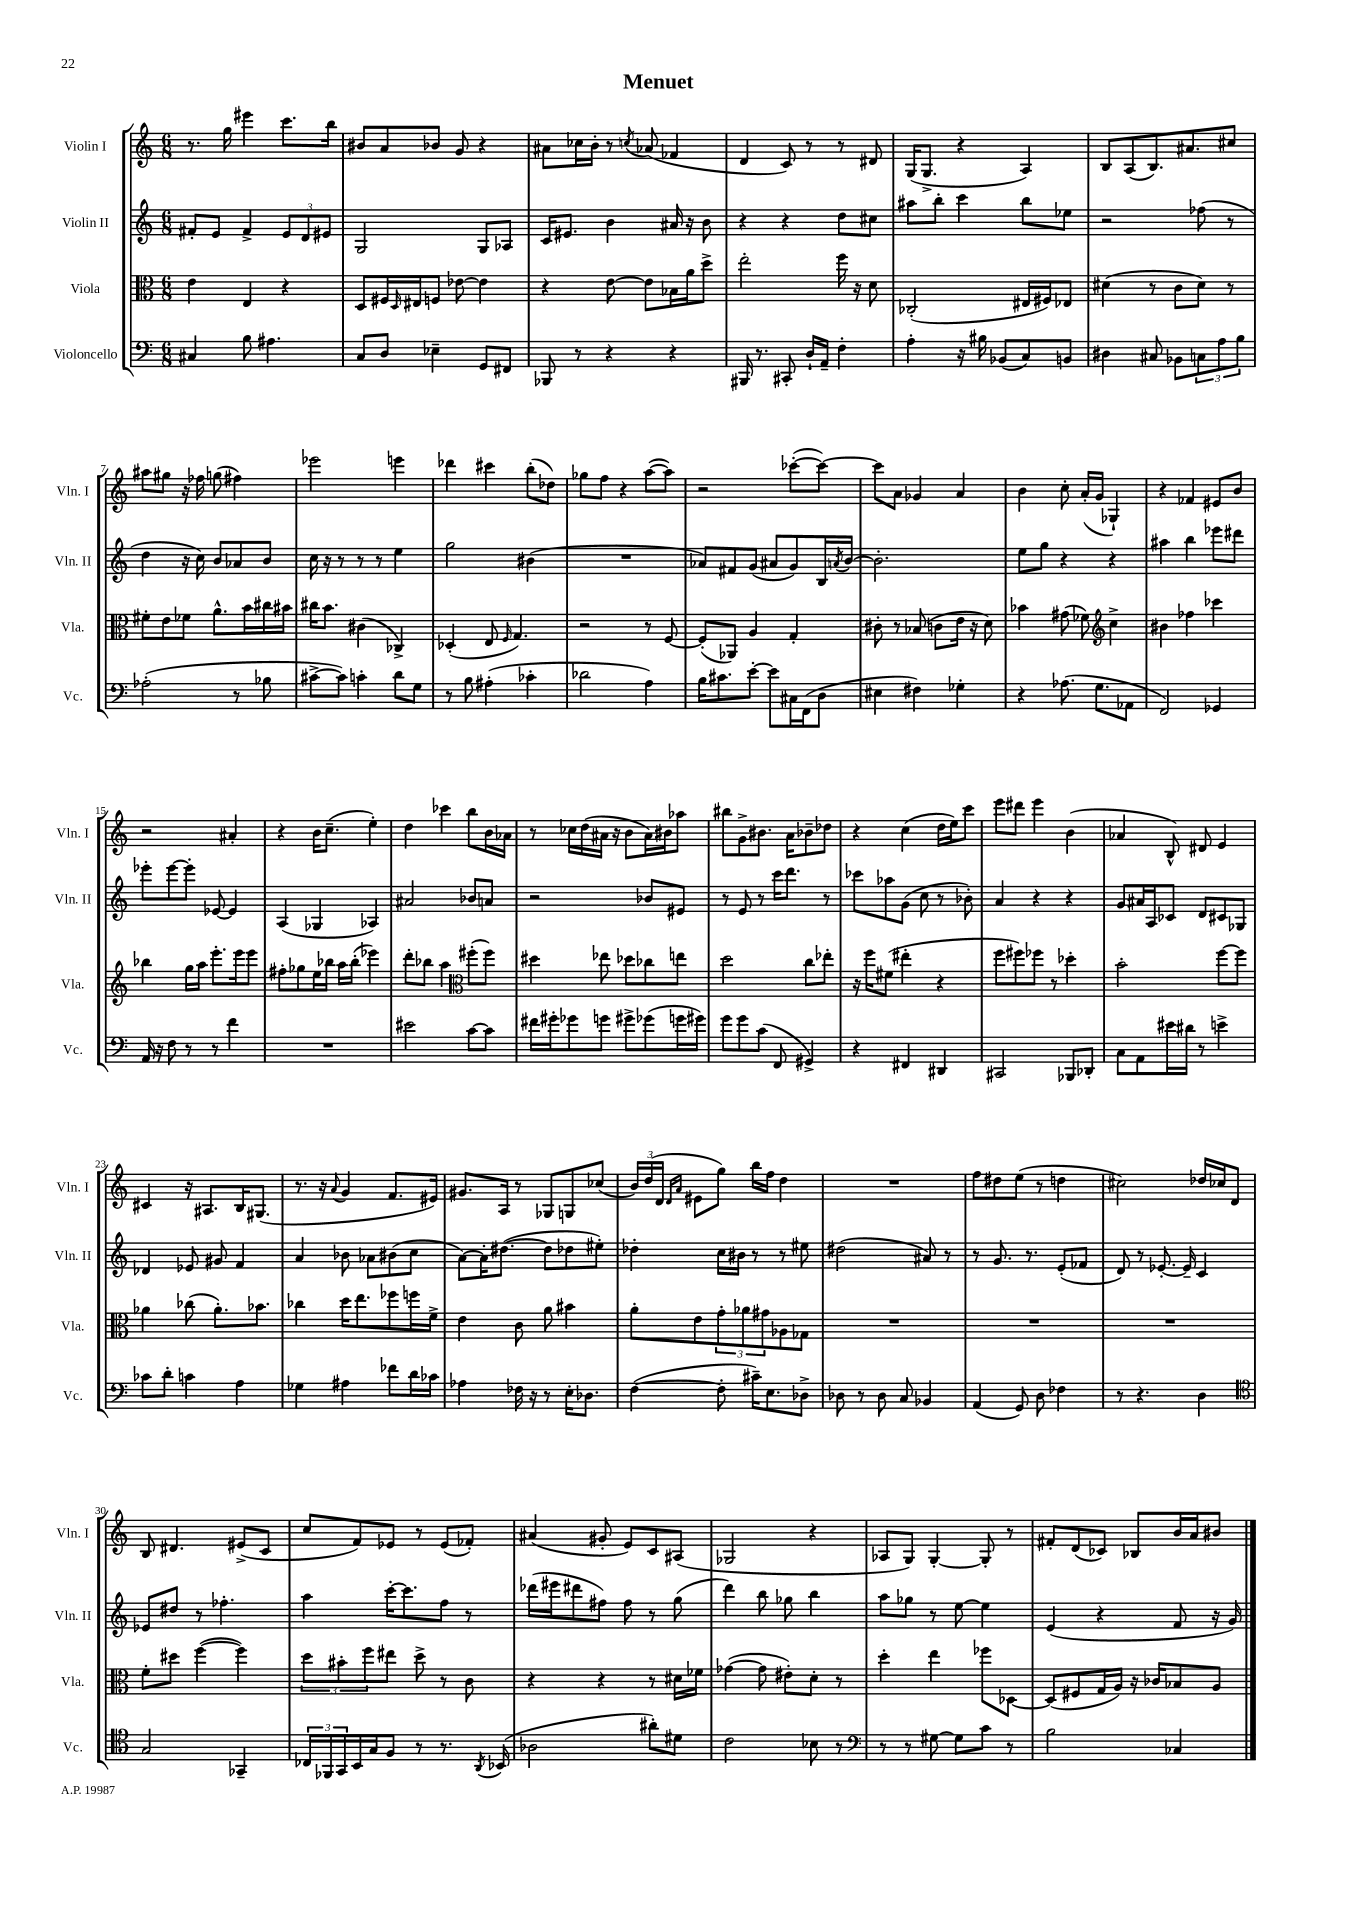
\header { title = "Menuet" }
<<
\new StaffGroup <<
\new Staff = "s0" \with { instrumentName = "Violin I" shortInstrumentName = "Vln. I" } {
    \clef treble \key c \major \numericTimeSignature \time 6/8
    r8. g''16 eis'''4 c'''8. b''16 |
    bis'8 a'8 bes'8 g'8 r4 |
    ais'8 ces''16 b'16-. r8 \acciaccatura { c''8 } aes'8( fes'4 |
    d'4 c'8) r8 r8 dis'8 |
    g16( g8.-> r4 a4) |
    b8 a8( b8.) ais'8. cis''8 |
    ais''8 gis''8 r16 fes''16 g''8( fis''4) |
    ees'''2 e'''4 |
    des'''4 cis'''4 b''8-.( des''8) |
    ges''8 f''8 r4 a''8~( a''8) |
    r2 ces'''8~-.( ces'''8~) |
    ces'''8 a'8 ges'4 a'4 |
    b'4 c''8-. a'16-.( g'16 ges4-!) |
    r4 fes'4 eis'8 b'8 |
    r2 ais'4-. |
    r4 b'16 c''8.--( e''4-.) |
    d''4 ces'''4 b''8 b'16 aes'16 |
    r8 ces''16 d''16( ais'16 r16 b'8 ais'16) bis'16 aes''8 |
    bis''8 g'8-> bis'8. a'16 bes'8-- des''8 |
    r4 c''4( d''16 e''16) c'''8 |
    e'''8 dis'''8 e'''4 b'4( |
    aes'4 b8-^) dis'8 e'4 |
    cis'4 r16 ais8. b16 gis8.( |
    r8. r16 \appoggiatura { a'8 } g'4 f'8. eis'16) |
    gis'8. a16 r8 ges8 g8 ces''8( |
    \tuplet 3/2 { b'16) d''16( d'16 } \grace { d'16 a'16 } eis'8 g''8) b''16 f''16 d''4 |
    R2. |
    f''8 dis''8 e''8( r8 d''4 |
    cis''2) des''16 ces''16 d'8 |
    b8 dis'4. eis'8->( c'8 |
    c''8 f'8) ees'8 r8 ees'8( fes'8-.) |
    ais'4( gis'8-. e'8) c'8 ais8( |
    ges2 r4 |
    aes8 g8) g4~-. g8-. r8 |
    fis'8-. d'8( ces'8) bes8 b'16 a'16 bis'8 \bar "|." |
}
\new Staff = "s1" \with { instrumentName = "Violin II" shortInstrumentName = "Vln. II" } {
    \clef treble \key c \major \numericTimeSignature \time 6/8
    fis'8-. e'8 fis'4-> \tuplet 3/2 { e'8 d'8 eis'8 } |
    g2 g8 aes8 |
    c'16 eis'8. b'4 ais'16 r16 b'8 |
    r4 r4 d''8 cis''8 |
    ais''8 b''8-. c'''4 b''8 ees''8 |
    r2 fes''8( r8 |
    d''4 r16 c''16) b'8 aes'8 b'8 |
    c''16 r16 r8 r8 r8 e''4 |
    g''2 bis'4( |
    R2. |
    aes'8) fis'8 g'8( ais'8 g'8) b16 \acciaccatura { a'8 } b'16~ |
    b'2.-. |
    e''8 g''8 r4 r4 |
    ais''4 b''4 ees'''8 dis'''8 |
    ees'''8-. ees'''8~ ees'''8-. ees'8~ ees'4 |
    a4( ges4 aes4) |
    ais'2 bes'8 a'8 |
    r2 bes'8 eis'8 |
    r8 e'8 r8 c'''16 d'''8. r8 |
    ces'''8 aes''8 g'8( c''8 r8 bes'8-.) |
    a'4 r4 r4 |
    g'8 ais'16 a16 ces'8 d'8 cis'8 ges8 |
    des'4 ees'8 gis'8 f'4 |
    a'4 bes'8 aes'8 bis'8( c''8 |
    a'8~) a'16-. dis''8.~( dis''8 des''8 eis''8-.) |
    des''4-. c''16 bis'16 r8 r8 eis''8 |
    dis''2( ais'8) r8 |
    r8 g'8. r8. e'8-.( fes'8 |
    d'8) r8 ees'8.~-. ees'16-- c'4 |
    ees'8 dis''8 r8 fes''4.-. |
    a''4 c'''16~-. c'''8. f''8 r8 |
    des'''16( eis'''16 dis'''8 fis''8) fis''8 r8 g''8( |
    d'''4) b''8 ges''8 b''4 |
    a''8 ges''8 r8 e''8~ e''4 |
    e'4( r4 f'8 r16 g'16) \bar "|." |
}
\new Staff = "s2" \with { instrumentName = "Viola" shortInstrumentName = "Vla." } {
    \clef alto \key c \major \numericTimeSignature \time 6/8
    e'4 e4 r4 |
    d8 fis16 \grace { d16 } eis16 f8 ees'8~ ees'4 |
    r4 e'8~ e'8 bes16 a'16 d''8-> |
    e''2-. f''16 r16 d'8 |
    ces2-.( eis16 fis16) ees8 |
    dis'4( r8 c'8 dis'8) r8 |
    fis'8-. e'8 fes'8 a'8.-^ b'16 cis''16 bis'16 |
    cis''16 b'8. cis'4( ces4->) |
    des4-.( e8 \grace { f16 } g4.) |
    r2 r8 f8~ |
    f8-.( aes,8) a4 g4-. |
    cis'8-. r8 bes8( c'8 e'16 r16 d'8) |
    bes'4 gis'8( fes'8) \clef treble c''4-> |
    bis'4 fes''4 ces'''4 |
    bes''4 g''16 a''16 e'''8.-. e'''16 e'''8 |
    fis''8-. ges''8 e''16 bes''16 a''16 bes''16-.( ees'''4) |
    d'''8-. bes''8 a''4 \clef alto fis''8-.( fis''8) |
    dis''4 ees''8 des''8 ces''8 e''8 |
    d''2 c''8 ees''8-. |
    r16 f''16 fis'8( eis''4-. r4 |
    f''8 fis''8) fes''8 r8 des''4-. |
    b'2-. f''8~ f''8 |
    aes'4 ces''8( aes'8.-.) bes'8. |
    ces''4 d''16 e''8. fes''8 f''16 f'16-> |
    e'4 c'8 a'8 bis'4 |
    a'8-. e'8 \tuplet 3/2 { g'8-. aes'8 gis'8 } aes8 ges8 |
    R2. |
    R2. |
    R2. |
    f'8-. dis''8 f''4~( f''4) |
    \tuplet 3/2 { d''8 bis'8-. f''8 } eis''8 d''8-> r8 c'8 |
    r4 r4 r8 dis'16 fes'16 |
    ges'4~( ges'8 eis'8-.) d'8-. r8 |
    d''4-. e''4 fes''8 des8~ |
    des8( fis8 g16 a16) r16 ces'16 bes8 a8 \bar "|." |
}
\new Staff = "s3" \with { instrumentName = "Violoncello" shortInstrumentName = "Vc." } {
    \clef bass \key c \major \numericTimeSignature \time 6/8
    cis4 b8 ais4. |
    c8 d8 ees4-- g,8 fis,8 |
    bes,,8 r8 r4 r4 |
    bis,,16 r8. cis,8-. d16-! a,16-- f4-. |
    a4-. r16 bis16 bes,8( c8) b,8 |
    dis4 cis8 bes,8 \tuplet 3/2 { c8 a8 b8 } |
    aes2-.( r8 bes8 |
    cis'8~-> cis'8) c'4-. d'8 g8 |
    r8 b8 ais4-.( ces'4-. |
    des'2 a4) |
    b16 cis'8. e'8~-. e'8 cis16 f,16( d8 |
    eis4 fis4) ges4-. |
    r4 aes8.( g8. aes,8 |
    f,2) ges,4 |
    a,16 r16 f8 r8 r8 f'4 |
    R2. |
    eis'2 c'8~ c'8 |
    fis'16 gis'16-. ges'8 g'8 gis'8-> ges'8( g'16 gis'16) |
    g'8 g'8 c'8( f,8 gis,4->) |
    r4 fis,4 dis,4 |
    cis,2 bes,,8 des,8-. |
    c8 a,8 eis'16 dis'16 r8 e'4-> |
    ces'8 d'8-. c'4 a4 |
    ges4 ais4 fes'8 d'16 ces'16 |
    aes4 fes16 r16 r8 e16-. des8. |
    f4~( f8-. cis'16--) e8. des8-> |
    des8 r8 des8 c8 bes,4 |
    a,4( g,8) d8 fes4 |
    r8 r4. d4 |
    \clef tenor g2 ges,4-- |
    \tuplet 3/2 { ces16 fes,16 g,16 } b,16 g16 f8 r8 r8. \acciaccatura { a,8 } bes,16( |
    aes2 ais'8-.) dis'8 |
    c'2 bes8 r8 |
    \clef bass r8 r8 gis8~ gis8 c'8 r8 |
    b2 ces4 \bar "|." |
}
>>
>>
